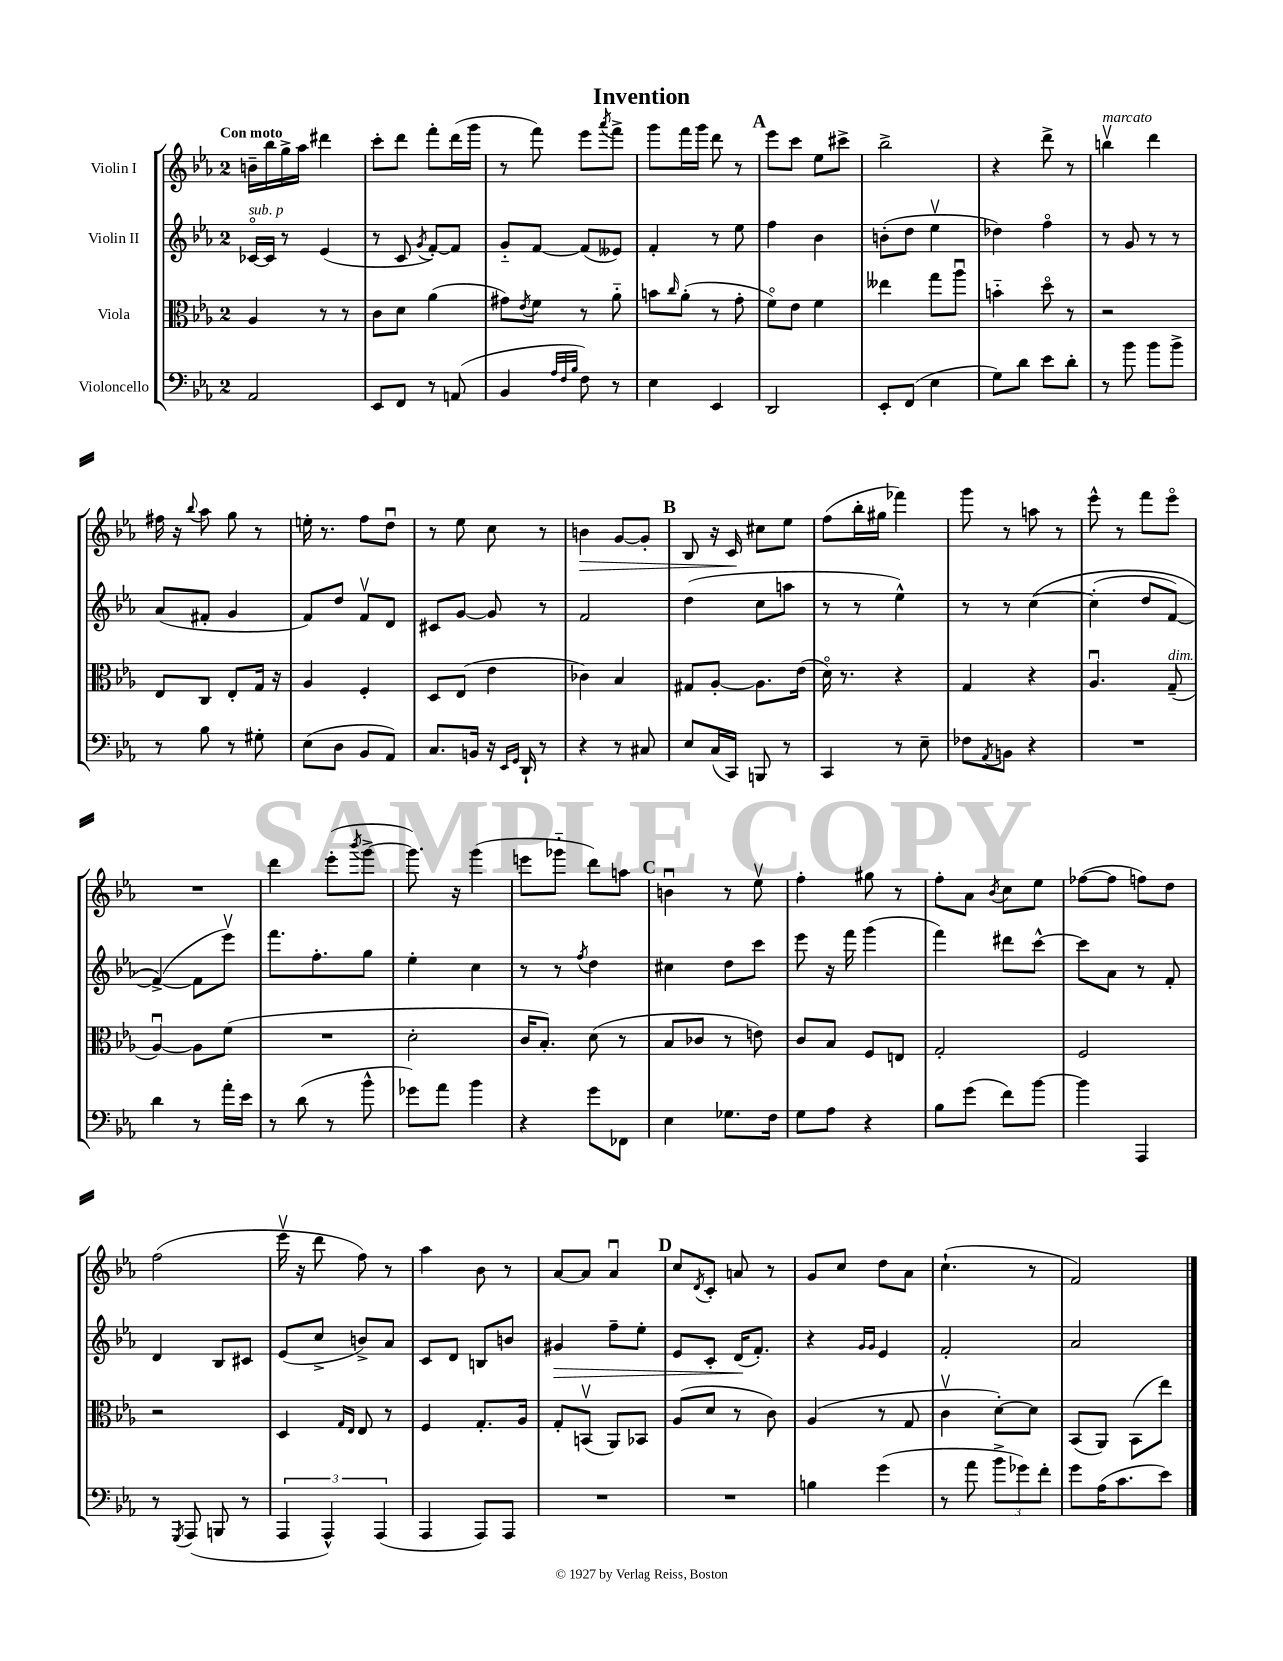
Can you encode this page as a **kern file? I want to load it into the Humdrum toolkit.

**kern	**kern	**kern	**dynam	**kern	**dynam
*part4	*part3	*part2	*part2	*part1	*part1
*staff4	*staff3	*staff2	*staff2	*staff1	*staff1
*I"Violoncello	*I"Viola	*I"Violin II	*	*I"Violin I	*
*clefF4	*clefC3	*clefG2	*	*clefG2	*
*k[b-e-a-]	*k[b-e-a-]	*k[b-e-a-]	*	*k[b-e-a-]	*
*M2/4	*M2/4	*M2/4	*	*M2/4	*
=1	=1	=1	=1	=1	=1
!	!	!	!	!LO:TX:a:B:t=Con moto	!
!	!	!LO:TX:a:i:t=sub. p	!	!	!
2AA-/	4A-/	[16c-X/LL	.	16bn~\LL	.
.	.	16c-/JJ]	.	16bb-\	.
.	.	8r	.	16gg^\	.
.	.	.	.	16aa-\JJ	.
.	8r	(4e-/	.	4ddd#X\	.
.	8r	.	.	.	.
=2	=2	=2	=2	=2	=2
8EE-/L	8c\L	8r	.	8ccc'\L	.
8FF/J	8d\J	8c/	.	8ddd\J	.
.	.	8qg/	.	.	.
8r	(4a-\	[8f'/L)	.	8fff'\L	.
(8AAn/	.	8f/J]	.	(16ddd\L	.
.	.	.	.	16ggg\JJ	.
=3	=3	=3	=3	=3	=3
4BB-/	8g#X\L)	8g/L	.	8r	.
.	8qe-/	.	.	.	.
.	8f\J	[8f/J	.	8fff\)	.
32qqA-/LLL	.	.	.	.	.
32qqF/	.	.	.	.	.
32qqB-/JJJ	.	.	.	.	.
8F\)	8r	(8f/L]	.	8eee-\L	.
.	.	.	.	8qaaa-/	.
8r	8a-\	8e--X/J)	.	8fff^\J	.
=4	=4	=4	=4	=4	=4
4E-\	8bn\L	4f'/	.	8ggg\L	.
.	16qqcc/	.	.	.	.
.	(8a-'\J	.	.	16fff\L	.
.	.	.	.	16ggg\JJ	.
4EE-/	8r	8r	.	8ddd\	.
.	8g'\	8ee-\	.	8r	.
!!LO:REH:place=s1:t=A
=5	=5	=5	=5	=5	=5
2DD/	8f\L)	4ff\	.	8eee-\L	.
.	8e-\J	.	.	8ccc\J	.
.	4f\	4b-\	.	8ee-\L	.
.	.	.	.	8ccc#X^\J	.
=6	=6	=6	=6	=6	=6
8EE-'/L	4ee--X\	(8bn'\L	.	2bb-^\	.
(8FF/J	.	8dd\J	.	.	.
4E-\	8gg\L	4ee-v\	.	.	.
.	8aa-u\J	.	.	.	.
=7	=7	=7	=7	=7	=7
8G\L)	4bn\	4dd-X\)	.	4r	.
8d\J	.	.	.	.	.
8e-\L	8dd\	4ff\	.	8ddd^\	.
8d'\J	8r	.	.	8r	.
=8	=8	=8	=8	=8	=8
!	!	!	!	!LO:TX:a:i:t=marcato	!
8r	2r	8r	.	4bbnv\	.
8b-\	.	8g/	.	.	.
8b-\L	.	8r	.	4ddd\	.
8b-^\J	.	8r	.	.	.
!!LO:LB:g=z
=9	=9	=9	=9	=9	=9
8r	8E-/L	(8a-/L	.	16ff#X\	.
.	.	.	.	16r	.
.	.	.	.	8qqbb-/	.
8B-\	8C/J	8f#X'/J	.	8aa-\	.
8r	8E-'/L	4g/	.	8gg\	.
8G#X'\	16G/Jk	.	.	8r	.
.	16r	.	.	.	.
=10	=10	=10	=10	=10	=10
(8E-\L	4A-/	8f/L)	.	16een'\	.
.	.	.	.	8.r	.
8D\J	.	8dd/J	.	.	.
8BB-/L	4F'/	8fv/L	.	8ff\L	.
8AA-/J)	.	8d/J	.	8ddu\J	.
=11	=11	=11	=11	=11	=11
8.C/L	8D/L	8c#X/L	.	8r	.
.	(8E-/J	[8g/J	.	8ee-\	.
16BBn/Jk	.	.	.	.	.
16r	4e-\	8g/]	.	8cc\	.
16qqEE-/LL	.	.	.	.	.
16qqGG/JJ	.	.	.	.	.
16DD`/	.	.	.	.	.
8r	.	8r	.	8r	.
=12	=12	=12	=12	=12	=12
!	!	!	!	!	!LO:HP:b
4r	4c-X\)	2f/	.	4bn\	>
8r	4B-/	.	.	[8g/L	.
8C#X/	.	.	.	8g'/J]	.
!!LO:REH:place=s1:t=B
=13	=13	=13	=13	=13	=13
8E-/L	8G#X/L	(4dd\	.	8B-/	.
(16C/L	[8A-'/J	.	.	16r	.
16CC/JJ)	.	.	.	16c/	.
8BBBn/	8.A-\L]	8cc\L	.	8cc#X\L	]
8r	.	8aan\J	.	8ee-\J	.
.	(16e-\Jk	.	.	.	.
=14	=14	=14	=14	=14	=14
4CC/	16d\)	8r	.	(8ff\L	.
.	8.r	.	.	.	.
.	.	8r	.	16bb-'\L	.
.	.	.	.	16gg#X\JJ	.
8r	4r	4ee-^^\)	.	4fff-X\)	.
8E-~\	.	.	.	.	.
=15	=15	=15	=15	=15	=15
8F-X\L	4G/	8r	.	8ggg\	.
8qAA-/	.	.	.	.	.
8BBn\J	.	8r	.	8r	.
4r	4r	([4cc\	.	8aan\	.
.	.	.	.	8r	.
=16	=16	=16	=16	=16	=16
2r	4.A-u/	(4cc'\]	.	8eee-^^\	.
.	.	.	.	8r	.
.	.	8dd/L	.	8fff\L	.
!	!LO:TX:a:i:t=dim.	!	!	!	!
.	(8G~/	[8f/J)	.	8eee-\J	.
!!LO:LB:g=z
=17	=17	=17	=17	=17	=17
4d\	[4A-u/)	(4f^/_)	.	2r	.
8r	8A-\L]	8f\L]	.	.	.
16a-'\LL	(8f\J	8eee-v\J)	.	.	.
16e-\JJ	.	.	.	.	.
=18	=18	=18	=18	=18	=18
8r	2r	8.fff\L	.	4ddd\	.
(8d\	.	.	.	.	.
.	.	8.ff'\	.	.	.
8r	.	.	.	(8eee-'\L	.
.	.	.	.	8qbbb-/	.
8b-^^\	.	8gg\J	.	[8ggg^\J	.
=19	=19	=19	=19	=19	=19
8g-X\L)	2d'\	4ee-'\	.	8.ggg\])	.
8a-\J	.	.	.	.	.
.	.	.	.	16r	.
4b-\	.	4cc\	.	(4ggg\	.
=20	=20	=20	=20	=20	=20
4r	16c/KL	8r	.	8eeen\L	.
.	8.B-'/J)	.	.	.	.
.	.	8r	.	8ggg-X\J	.
.	.	8qff/	.	.	.
8g\L	(8d\	4dd\	.	8ddd\L)	.
8FF-X\J	8r	.	.	8aan\J	.
!!LO:REH:place=s1:t=C
=21	=21	=21	=21	=21	=21
4E-\	8B-/L	4cc#X\	.	4bnu\	.
.	8c-X/J	.	.	.	.
8.G-X\L	8r	8dd\L	.	8r	.
.	8en\)	8ccc\J	.	8ee-v\	.
16F\Jk	.	.	.	.	.
=22	=22	=22	=22	=22	=22
8G\L	8c/L	8eee-\	.	4ff'\	.
8A-\J	8B-/J	16r	.	.	.
.	.	16fff\	.	.	.
4r	8F/L	(4ggg\	.	8gg#X\	.
.	8En/J	.	.	8r	.
=23	=23	=23	=23	=23	=23
8B-\L	2G'/	4fff\)	.	8ff'\L	.
(8g\J	.	.	.	8a-\J	.
.	.	.	.	8qb-/	.
8f\L)	.	8ddd#X\L	.	8cc\L	.
[8b-\J	.	[8ccc^^\J	.	8ee-\J	.
=24	=24	=24	=24	=24	=24
4b-\]	2F/	8ccc\L]	.	([8ff-X\L	.
.	.	8a-\J	.	8ff-\J]	.
4AAA-/	.	8r	.	8ffn\L)	.
.	.	8f'/	.	8dd\J	.
!!LO:LB:g=z
=25	=25	=25	=25	=25	=25
8r	2r	4d/	.	(2ff\	.
8qGGG/	.	.	.	.	.
(8AAA-/	.	.	.	.	.
8BBBn/	.	8B-/L	.	.	.
8r	.	8c#X/J	.	.	.
=26	=26	=26	=26	=26	=26
6AAA-/	4D/	(8e-/L	.	16eee-v\	.
.	.	.	.	16r	.
.	.	8cc^/J	.	8ddd\	.
6AAA-^^/)	.	.	.	.	.
.	16qqG/LL	.	.	.	.
.	16qqE-/JJ	.	.	.	.
.	8E-/	8bn^/L)	.	8ff\)	.
(6AAA-/	.	.	.	.	.
.	8r	8a-/J	.	8r	.
=27	=27	=27	=27	=27	=27
4AAA-/	4F/	8c/L	.	4aa-\	.
.	.	8d/J	.	.	.
8AAA-/L)	8.G'/L	8Bn/L	.	8b-\	.
8AAA-/J	.	8bn/J	.	8r	.
.	16A-/Jk	.	.	.	.
=28	=28	=28	=28	=28	=28
!	!	!	!LO:HP:b	!	!
2r	8G'/L	4g#X/	>	[8a-/L	.
.	(8BBnv/J	.	.	8a-/J]	.
.	8AA-/L)	8ff~\L	.	4a-u/	.
.	8BB-X/J	8ee-'\J	.	.	.
!!LO:REH:place=s1:t=D
=29	=29	=29	=29	=29	=29
2r	(8A-/L	8e-/L	.	8cc/L	.
.	.	.	.	8qd/	.
.	8d/J	8c'/J	.	8c'/J	.
.	8r	(16d/KL	.	8an/	.
.	.	8.f'/J)	]	.	.
.	8c\)	.	.	8r	.
=30	=30	=30	=30	=30	=30
4Bn\	(4A-/	4r	.	8g/L	.
.	.	.	.	8cc/J	.
.	.	16qqg/LL	.	.	.
.	.	16qqg/JJ	.	.	.
(4g\	8r	4e-/	.	8dd\L	.
.	8G/	.	.	8a-\J	.
=31	=31	=31	=31	=31	=31
8r	4cv\	2f'/	.	(4.cc`\	.
8a-\	.	.	.	.	.
12b-^\L	[8d'\L)	.	.	.	.
12g-X\)	.	.	.	.	.
.	8d\J]	.	.	8r	.
12f'\J	.	.	.	.	.
=32	=32	=32	=32	=32	=32
8g\L	(8BB-/L	2a-/	.	2f/)	.
(16A-\K	8AA-/J)	.	.	.	.
8.c\	.	.	.	.	.
.	(8BB-\L	.	.	.	.
8e-\J)	8ee-\J)	.	.	.	.
==	==	==	==	==	==
*-	*-	*-	*-	*-	*-
